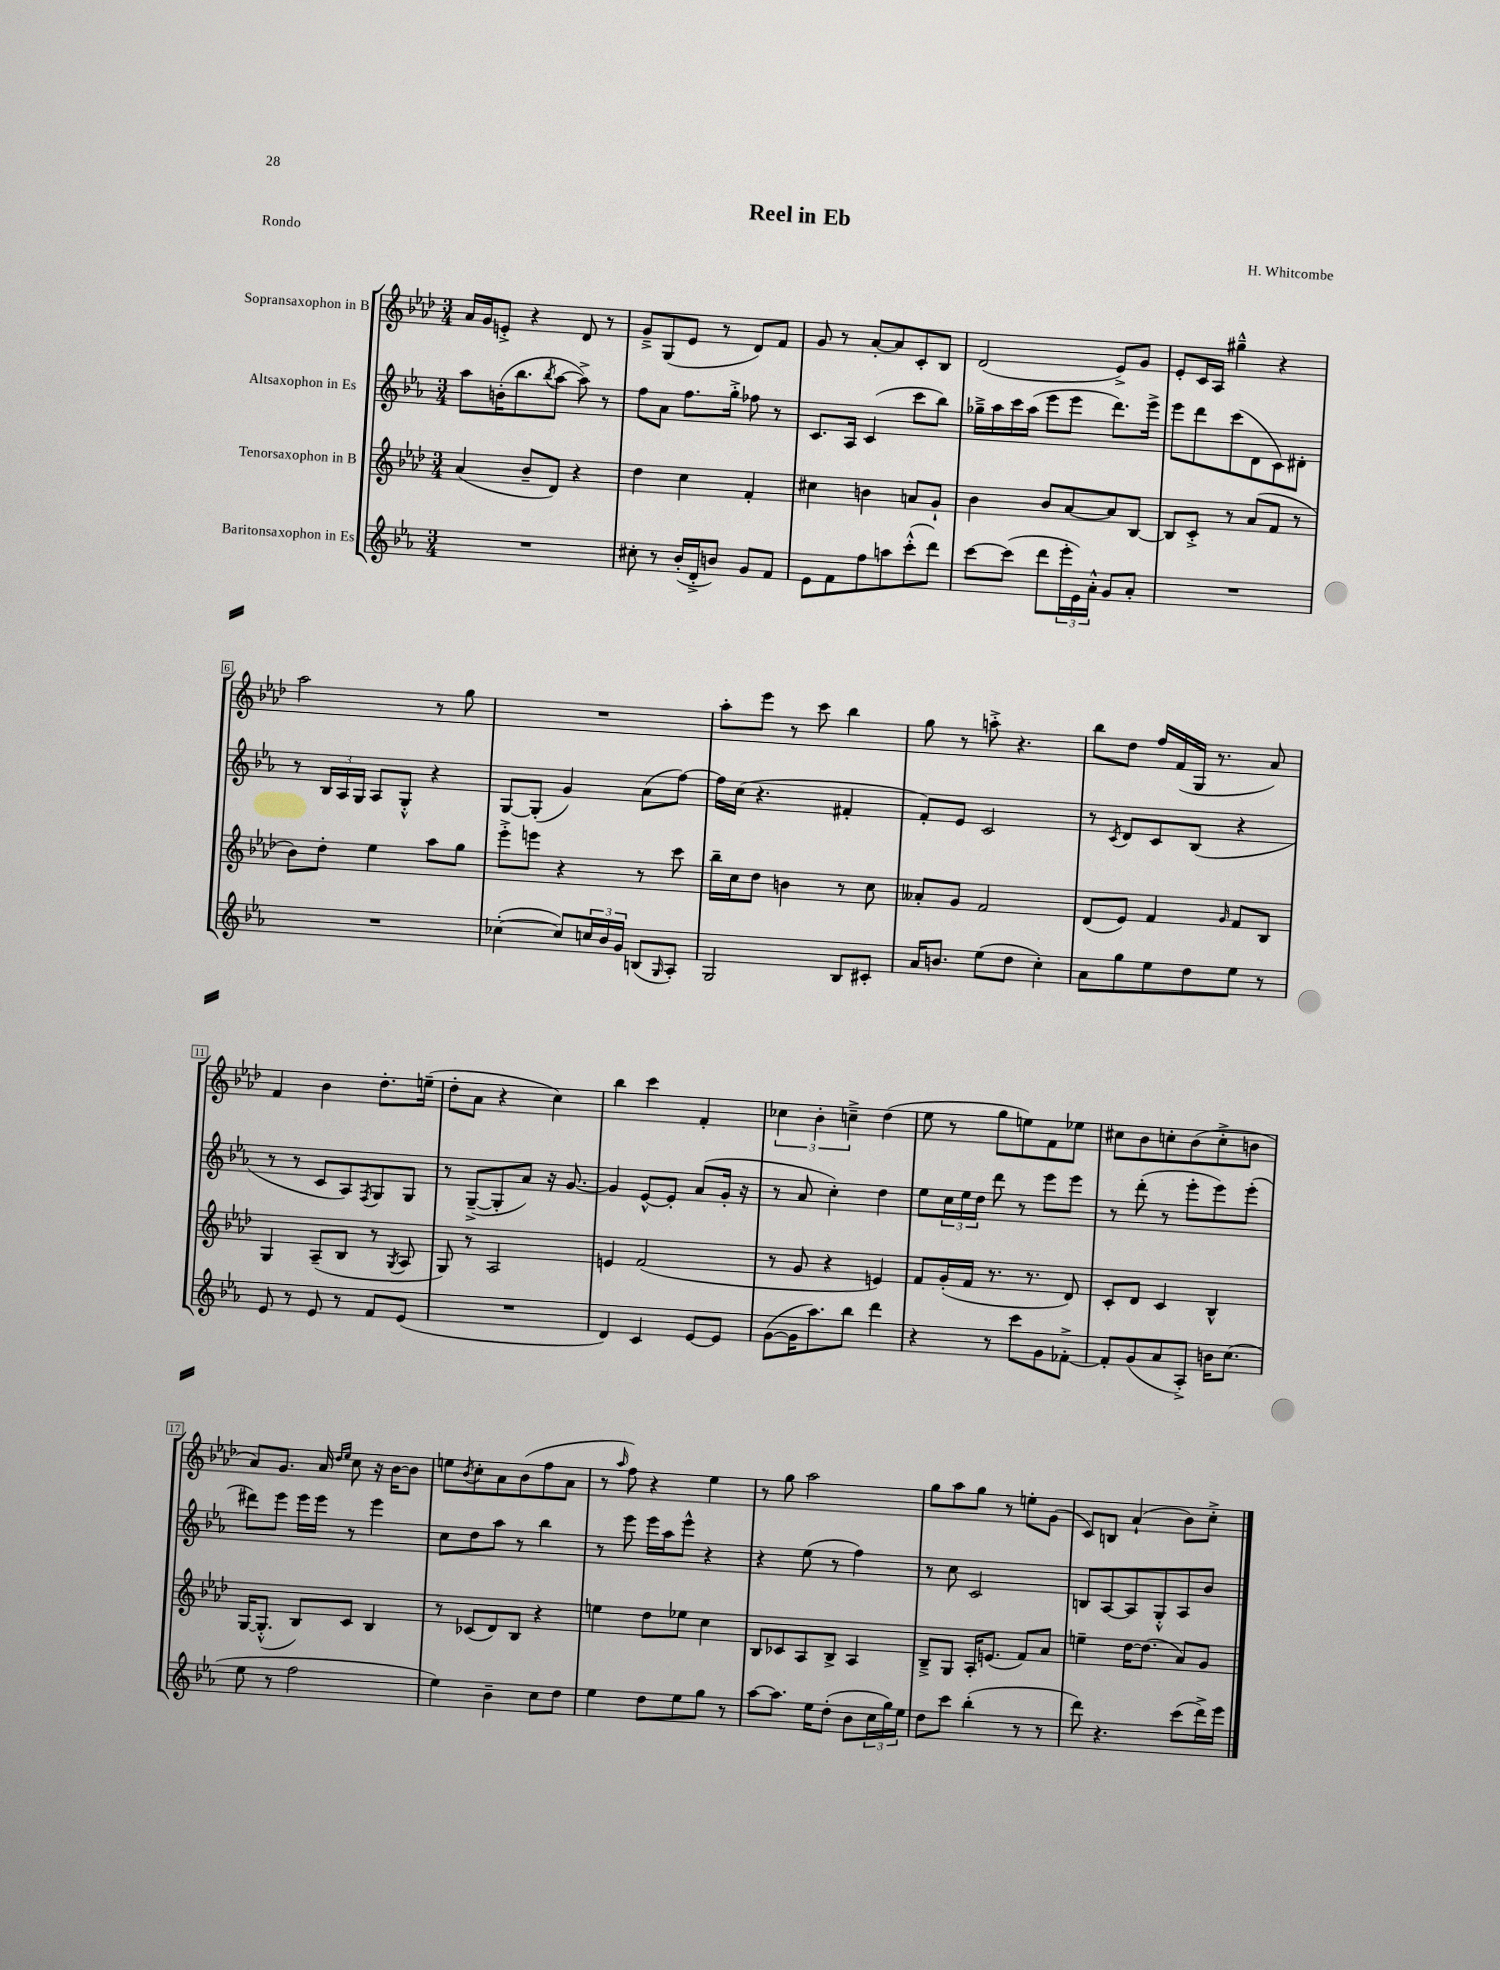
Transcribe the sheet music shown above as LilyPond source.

\header { title = "Reel in Eb" composer = "H. Whitcombe" piece = "Rondo" }
<<
\new StaffGroup <<
\new Staff = "s0" \with { instrumentName = "Sopransaxophon in B" } {
    \clef treble \key aes \major \numericTimeSignature \time 3/4
    aes'16 g'16 e'8-.-> r4 des'8 r8 |
    g'8---> g8( ees'8 r8 des'8) f'8 |
    g'8 r8 aes'8~-. aes'8 c'8-. bes8 |
    des'2( ees'8->) g'8 |
    ees'8-. c'16 aes16 gis''4---^ r4 |
    aes''2 r8 g''8 |
    R2. |
    aes''8-. ees'''8 r8 c'''8 bes''4 |
    g''8 r8 a''8-.-> r4. |
    bes''8 des''8 f''16 f'16( g16 r8. aes'8) |
    f'4 bes'4 des''8.-. e''16--( |
    des''8-. aes'8 r4 c''4) |
    bes''4 c'''4 f'4-. |
    \tuplet 3/2 { ces''4 bes'4-. c''4---> } des''4( |
    ees''8 r8 g''8 e''8) f'8 ees''8 |
    cis''8 bes'8 c''8-. bes'8( c''8-.-> b'8 |
    aes'8) g'8. aes'16 \grace { des''16 ees''16 } c''8 r16 bes'16~ bes'8 |
    e''8 \acciaccatura { bes'8 } c''8-. aes'8 bes'8( f''8 aes'8 |
    r8 \grace { aes''16 } f''8) r4 ees''4 |
    r8 g''8 aes''2 |
    g''8 aes''8 g''8 r8 e''8-. g'8( |
    c'8) b8 aes'4-!( bes'8) c''8-.-> \bar "|." |
}
\new Staff = "s1" \with { instrumentName = "Altsaxophon in Es" } {
    \clef treble \key ees \major \numericTimeSignature \time 3/4
    aes''8 b'16-.( bes''8. \acciaccatura { bes''8 } aes''8~ aes''8->) r8 |
    f''8 aes'8 f''8. g''16-.-> fes''8 r8 |
    c'8. aes16 c'4( c'''8 bes''8) |
    ges''16---> aes''16 c'''16 aes''16( ees'''8 ees'''8 d'''8.) ees'''16-> |
    ees'''8 d'''8 c'''8( d'8 c'8) dis'8-. |
    r8 \tuplet 3/2 { bes16 aes16 g16 } aes8 g8-.-^ r4 |
    g8~ g8-.( g'4) aes'8( f''8~) |
    f''16 c''16( r4. fis'4-. |
    f'8-.) ees'8 c'2 |
    r8 \acciaccatura { c'8 } d'8 c'8 bes8( r4 |
    r8 r8 c'8 aes8) \acciaccatura { f8 } g8 g8 |
    r8 g8~--->( g8-. aes'8) r16 g'8.~ |
    g'4 ees'8~-^ ees'8-. aes'8( g'16-. r16 |
    r8 aes'8 c''4-.) d''4 |
    ees''8 \tuplet 3/2 { c''16 ees''16 d''16 } d'''8 r8 ees'''8 ees'''8 |
    r8 d'''8-.( r8 ees'''8-. ees'''8) ees'''8-.( |
    dis'''8) ees'''8 ees'''16 ees'''16 r8 ees'''4 |
    c''8 d''8 aes''8 r8 bes''4 |
    r8 ees'''8 ees'''16 aes''16 ees'''8-^ r4 |
    r4 ees''8( r8 f''4) |
    r8 c''8 c'2 |
    b8 aes8~ aes8 g8-.-^ aes8 bes'8 \bar "|." |
}
\new Staff = "s2" \with { instrumentName = "Tenorsaxophon in B" } {
    \clef treble \key aes \major \numericTimeSignature \time 3/4
    aes'4( bes'8-- des'8) r4 |
    des''4 c''4 f'4-. |
    cis''4 b'4 a'8 g'8-! |
    bes'4 bes'8 aes'8~ aes'8 bes8~ |
    bes8 c'8-.-> r8 aes'8( f'8 r8 |
    bes'8) des''8-. ees''4 aes''8 g''8 |
    ees'''8-.-> e'''8 r4 r8 c'''8 |
    bes''16-- c''16 des''8 b'4 r8 c''8 |
    aeses'8-. g'8 f'2 |
    des'8( ees'8) f'4 \grace { g'16 } f'8 bes8 |
    g4 aes8--( bes8 r8 \acciaccatura { g8 } aes8 |
    g8) r8 aes2 |
    e'4 f'2( |
    r8 g'8 r4 e'4) |
    f'8 g'16-.( f'16 r8. r8. des'8) |
    c'8-. des'8 c'4 bes4-^ |
    g16~ g8.-.-^( bes8) c'8 bes4 |
    r8 ces'8( des'8) bes8 r4 |
    e''4 des''8 ees''8 c''4 |
    bes8 ces'8 aes8 bes8-> aes4 |
    bes8---> g8 aes16-. e'8.( f'8) aes'8 |
    e''4-- des''16~ des''8.( aes'8) g'8 \bar "|." |
}
\new Staff = "s3" \with { instrumentName = "Baritonsaxophon in Es" } {
    \clef treble \key ees \major \numericTimeSignature \time 3/4
    R2. |
    cis''8-. r8 bes'16-.( d'16-.-> b'8) g'8 f'8 |
    ees'8 f'8 f''8 a''8 c'''8-.-^( d'''8) |
    c'''8~ c'''8( d'''8 \tuplet 3/2 { ees'''16-. ees'16) aes'16-.-^ } g'8 aes'8-. |
    R2. |
    R2. |
    ces''4~-.( ces''8) \tuplet 3/2 { c''16 bes'16 g'16 } b8( \grace { g16 } aes8-.) |
    g2 bes8 cis'8-. |
    aes'16 b'8. ees''8( d''8 c''4-.) |
    aes'8 g''8 ees''8 d''8 ees''8 r8 |
    ees'8 r8 ees'8 r8 f'8 ees'8( |
    R2. |
    d'4) c'4 ees'8~ ees'8 |
    g'8~( g'16 aes''8.) bes''8 d'''4 |
    r4 r8 c'''8 g'8 fes'8~-.-> |
    fes'8-. g'8( aes'8 aes8-.->) b'16 c''8.( |
    ees''8 r8 f''2 |
    ees''4) bes'4-- c''8 d''8 |
    ees''4 d''8 ees''8 g''8 r8 |
    aes''8~ aes''8. ees''16 d''8-.( bes'8 \tuplet 3/2 { c''16 g''16) ees''16 } |
    d''8 c'''8 bes''4-.( r8 r8 |
    d'''8) r4. c'''8( d'''16->) ees'''16 \bar "|." |
}
>>
>>
\layout { \context { \Score \override BarNumber.stencil = #(make-stencil-boxer 0.1 0.3 ly:text-interface::print) } }
